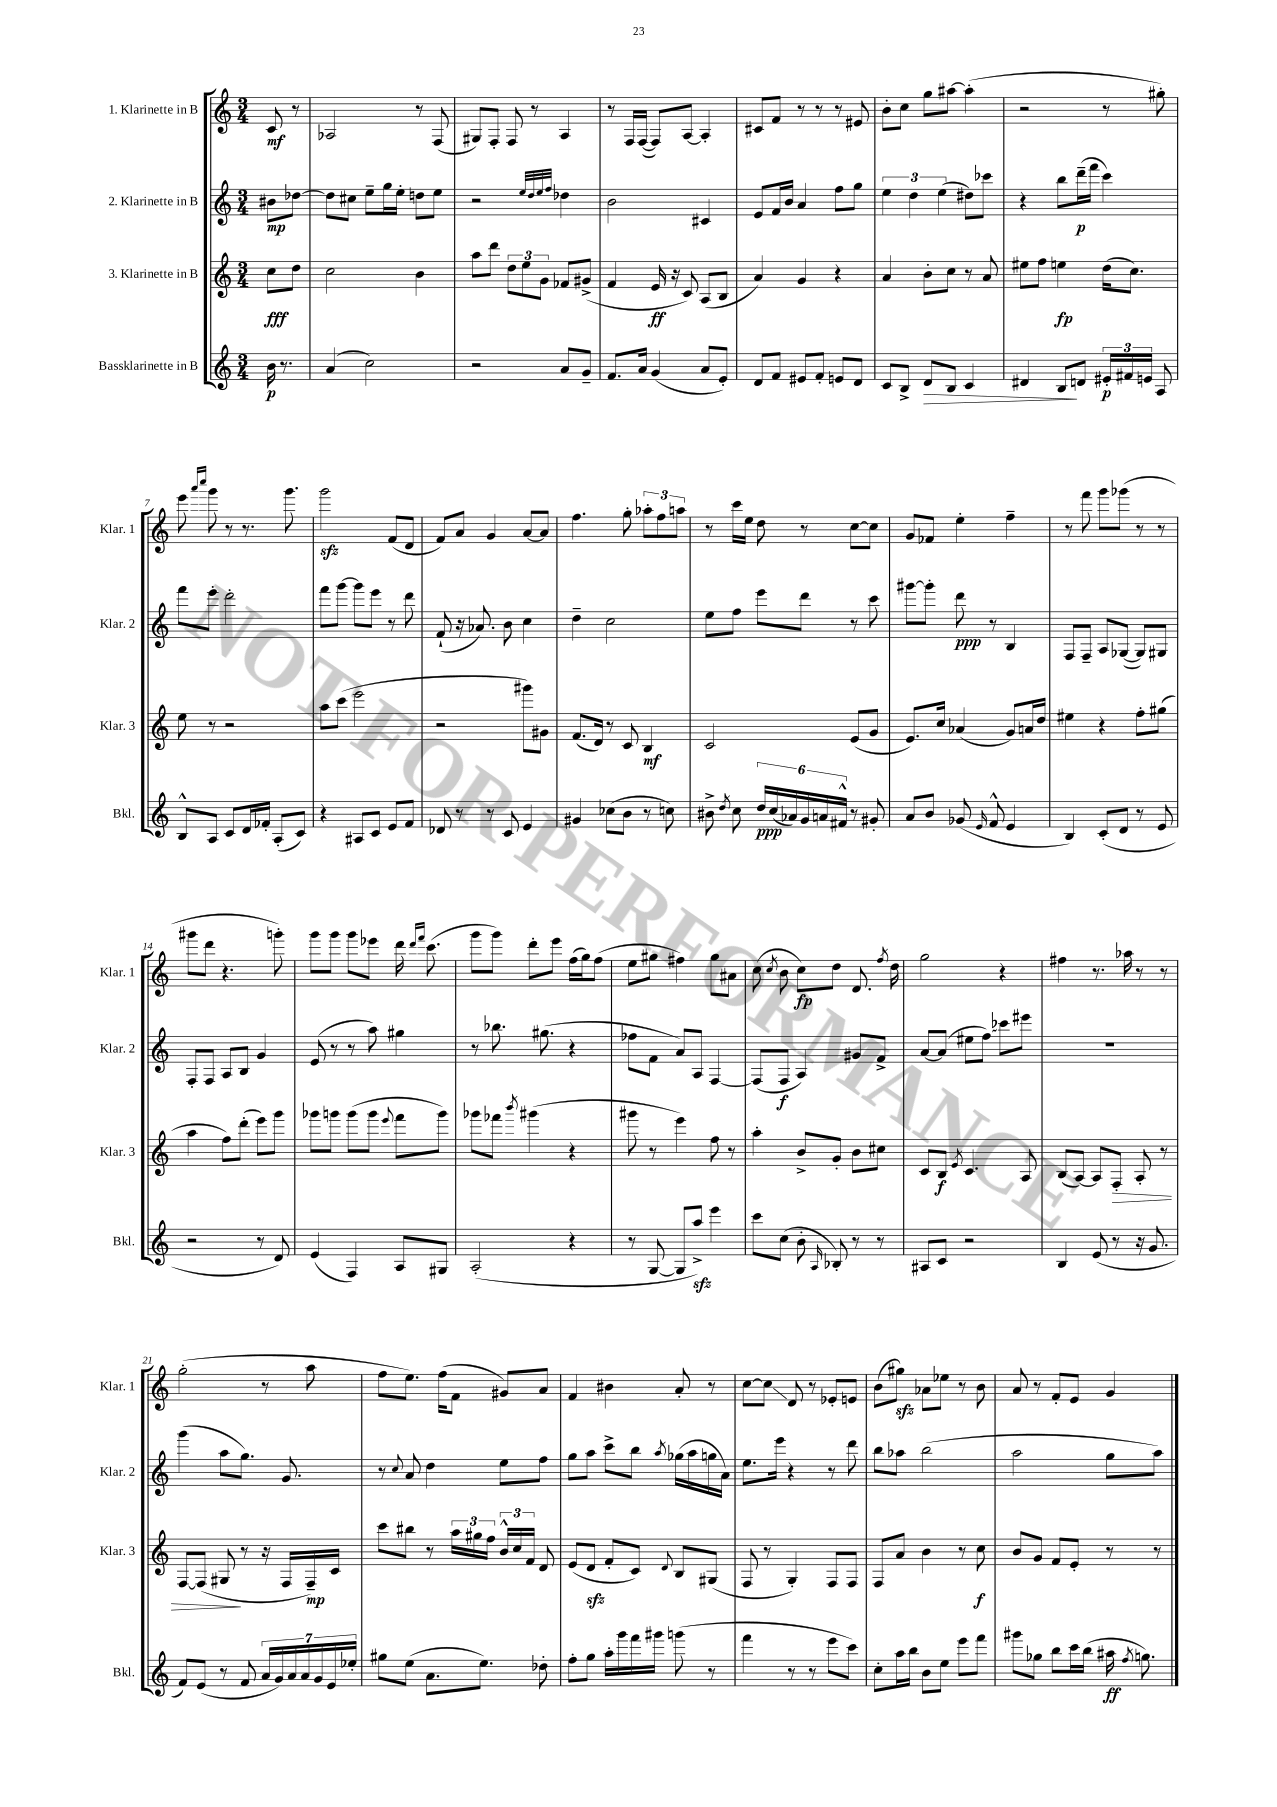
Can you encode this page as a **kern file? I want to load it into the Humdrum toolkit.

**kern	**kern	**kern	**kern
*staff4	*staff3	*staff2	*staff1
*clefG2	*clefG2	*clefG2	*clefG2
*k[]	*k[]	*k[]	*k[]
*M3/4	*M3/4	*M3/4	*M3/4
16b	8cc	8b#	8c
8.r	.	.	.
.	8dd	[8dd-	8r
=	=	=	=
(4a	2cc	8dd-]	2A-
.	.	8cc#	.
2cc)	.	8ee~	.
.	.	16gg	.
.	.	16ee'	.
.	4b	8dd	8r
.	.	8ee	(8F
=	=	=	=
2r	8aa	2r	8G#)
.	8ddd	.	8F'
.	12dd	.	8F
.	12ee	.	.
.	.	.	8r
.	12g	.	.
.	.	32qqee	.
.	.	32qqdd	.
.	.	32qqee	.
.	.	32qqff	.
8a	8f-	4dd-	4A
8g~	(8g#^	.	.
=	=	=	=
8.f	4f	2b	8r
.	.	.	16F
16a	.	.	([16F
(4g	16e	.	8F])
.	16r	.	.
.	8c)	.	[8A
8a	(8A	4c#	4A']
8e')	8B	.	.
=	=	=	=
8d	4a)	8e	8c#
8f	.	16f	8f
.	.	16b	.
8e#	4g	4a	8r
8f'	.	.	8r
8e	4r	8ff	8r
8d	.	8gg	8e#
=	=	=	=
8c	4a	6ee	8b'
8B^	.	.	8cc
.	.	6dd	.
8d	8b'	.	8gg
.	.	(6ee	.
8B	8cc	.	[8aa#
4c	8r	8dd#)	(4aa#']
.	8a	8ccc-	.
=	=	=	=
4d#	8ee#	4r	2r
.	8ff	.	.
8B	4ee	8bb	.
8d	.	(16ddd~	.
.	.	16fff	.
24e#'	(16dd	4ccc)	8r
24f#	.	.	.
.	8.cc)	.	.
24e	.	.	.
8A	.	.	8gg#')
=	=	=	=
8B^^	8ee	8fff	8eee
.	.	.	16qqaaa
.	.	.	16qqcccc
8A	8r	8eee'	8ggg
8c	2r	2ddd'	8r
16d	.	.	8.r
16f-'	.	.	.
(8A'	.	.	.
.	.	.	8.ggg
8c)	.	.	.
=	=	=	=
4r	8aa	8fff	2ggg
.	(8ccc	[8ggg	.
8A#	2eee	8ggg]	.
8c	.	8eee	.
8e	.	8r	(8f
8f	.	8ddd	8d
=	=	=	=
8d-	2r	(8f`	8f)
8r	.	16r	8a
.	.	8.a-)	.
8r	.	.	4g
8c	.	8b	.
4e	8ggg#)	4cc	[8a
.	8g#	.	8a]
=	=	=	=
4g#	(8.f	4dd~	4.ff
.	16d)	.	.
(8cc-	8r	2cc	.
8b	8c	.	8gg'
8r	4B	.	12aa-'
.	.	.	12ff
8cc)	.	.	.
.	.	.	12aa
=	=	=	=
8b#^	2c	8ee	8r
8qdd	.	.	.
8cc	.	8ff	16ccc
.	.	.	16ee
24dd	.	8eee	8dd
(24cc	.	.	.
24a-)	.	.	.
24g	.	8ddd	8r
24a	.	.	.
24f#^^	.	.	.
8r	(8e	8r	[8cc
8g#'	8g	8ccc	8cc]
=	=	=	=
8a	8.e)	[8ggg#	8g
8b	.	8ggg#']	8f-
.	16cc	.	.
(8g-	(4a-	8ddd	4ee'
16qqe	.	.	.
8f^^	.	8r	.
4e	8g)	4B	4ff~
.	16a	.	.
.	16dd	.	.
=	=	=	=
4B)	4ee#	8F	8r
.	.	8F~	8fff
(8c'	4r	8A	8ggg
8d	.	([8G-	(8ggg-
8r	8ff'	8G-])	8r
8e	(8gg#	8G#	8r
=	=	=	=
2r	4aa	8F'	8ggg#
.	.	8F	8ddd
.	8ff)	8A	4.r
.	(8ddd'	8B	.
8r	8eee)	4g	.
8d)	8ggg	.	8ggg')
=	=	=	=
(4e	8ggg-	(8e	8ggg
.	8ggg	8r	8ggg
4F)	(8ggg	8r	8ggg
.	8ggg	8aa)	8eee-
.	8qqeee	.	.
8A	8fff	4gg#	16ddd
.	.	.	16qqddd
.	.	.	16qqfff
.	.	.	(8.ccc
8G#	8ggg)	.	.
=	=	=	=
(2A'	8ggg-	8r	8ggg
.	8fff-	8.bb-	8ggg)
.	8qbbb	.	.
.	(4ggg#	.	8ddd'
.	.	(8.gg#	.
.	.	.	8eee
4r	4r	4r	(16ff
.	.	.	16gg)
.	.	.	(8ff
=	=	=	=
8r	8ggg#	8ff-	8ee
[8G	8r	8f	8gg#
8G]	4eee)	8a)	4ff#)
8aa^)	.	8A	.
4eee	8ff	[4F	8gg#
.	8r	.	8a#
=	=	=	=
8ccc	4aa'	(8F]	(8cc
.	.	.	8qcc
(8cc	.	8F	8b
8b'	8b^	4A)	8cc)
16qqA	.	.	.
8B-')	8g'	.	8dd
8r	8b	8g#	8.d
8r	8cc#	8f^	.
.	.	.	8qff
.	.	.	16dd
=	=	=	=
8A#	8c	[8a	2gg
8c	8B	(8a]	.
.	8qe	.	.
2r	4.c	8ee#	.
.	.	8ff)	.
.	.	8ccc-	4r
.	8A	8eee#	.
=	=	=	=
4B	(8B	2.r	4ff#
.	[8A)	.	.
(8e	8A]	.	8.r
8r	8F'	.	.
.	.	.	16aa-
16r	8A'	.	8r
8.g	.	.	.
.	8r	.	8r
=	=	=	=
8f)	[8F	(4ggg	(2gg'
(8e	(8F]	.	.
8r	8G#	8aa	.
8f	8r	8.gg)	.
28a	16r	.	8r
28g)	.	.	.
.	16F	8.g	.
28a	.	.	.
28a	.	.	.
.	16F~)	.	8aa
28g	.	.	.
28e	.	.	.
.	16c	.	.
28ee-'	.	.	.
=	=	=	=
8gg#	8ccc	8r	8ff
.	.	8qqcc	.
(8ee	8bb#	8a	8.ee)
8.a	8r	4dd	.
.	.	.	(16ff
.	24aa	.	8f
.	24gg#	.	.
8.ee)	.	.	.
.	24ff	.	.
.	24b^^	8ee	8g#)
.	24cc	.	.
.	24f	.	.
8dd-'	8d	8ff	8a
=	=	=	=
8ff'	(8e	8gg	4f
8gg	8d	8aa	.
16aa'	8f'	8ccc^	4b#
16ggg	.	.	.
16fff	8c)	8bb	.
16ggg#	.	.	.
.	8qqd	8qaa	.
(8ggg	8B	(16gg-	8a'
.	.	16aa	.
8r	(8G#	16gg	8r
.	.	16a)	.
=	=	=	=
4fff	8F	8.ee	[8cc
.	8r	.	8cc]
.	.	16eee	.
8r	4G')	4r	8d
8r	.	.	8r
8eee	8F	8r	8e-'
8ccc)	8F	8ddd	8e
=	=	=	=
8cc'	8F	8bb	(8b
16aa	8a	8aa-	8gg#)
16bb	.	.	.
8b	4b	(2bb	8a-
8ee	.	.	8ee-
8eee	8r	.	8r
8fff	8cc	.	8b
=	=	=	=
8ggg#	8b	2aa	8a
8gg-	8g	.	8r
8bb	8f	.	8f'
16ccc	8e'	.	8e
(16bb	.	.	.
16aa#	8r	8gg	4g
8qff	.	.	.
8.gg)	.	.	.
.	8r	8aa)	.
==	==	==	==
*-	*-	*-	*-
